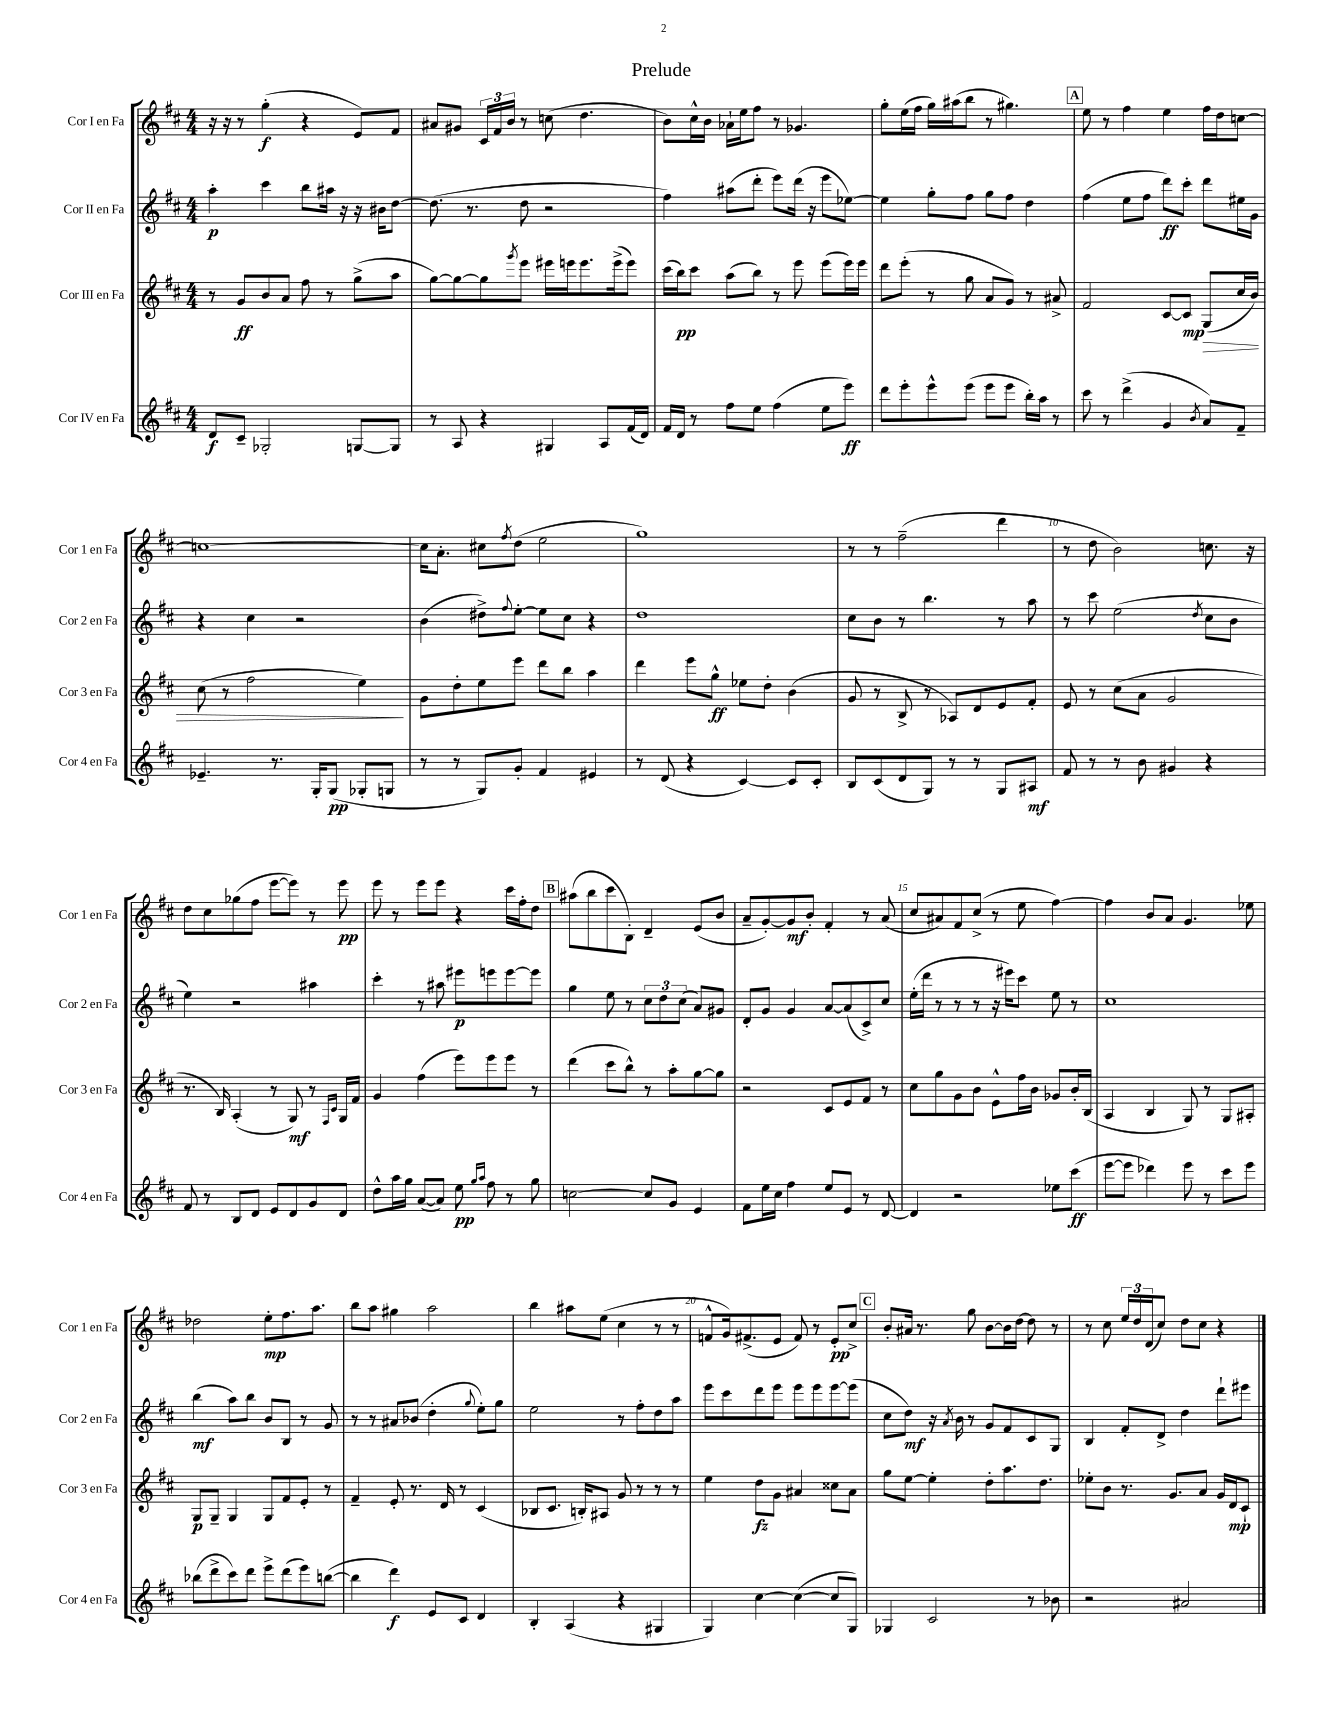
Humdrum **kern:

**kern	**kern	**kern	**kern
*staff4	*staff3	*staff2	*staff1
*clefG2	*clefG2	*clefG2	*clefG2
*k[f#c#]	*k[f#c#]	*k[f#c#]	*k[f#c#]
*M4/4	*M4/4	*M4/4	*M4/4
8d	8r	4aa'	16r
.	.	.	16r
8c#~	8g	.	8r
2G-'	8b	4ccc#	(4gg'
.	8a	.	.
.	8ff#	8bb	4r
.	8r	16aa#	.
.	.	16r	.
[8G	(8gg^	16r	8e)
.	.	16b#	.
8G]	8aa	[8dd	8f#
=	=	=	=
8r	[8gg)	(8.dd]	8a#
8A	8gg_	.	8g#
.	.	8.r	.
4r	8gg]	.	24c#
.	.	.	24f#
.	.	.	24b
.	8qggg	.	.
.	8eee	8dd	8r
4G#	16eee#	2r	(8cc
.	16eee	.	.
.	8.eee	.	4.dd
8A	.	.	.
.	(16eee^	.	.
(16f#	8eee)	.	.
16d)	.	.	.
=	=	=	=
16f#	(16ccc#	4ff#)	8b)
16d	16bb)	.	.
8r	8ccc#	.	16cc#^^
.	.	.	16b
8ff#	(8aa	(8aa#	16a-`
.	.	.	16ee
8ee	8bb)	8ddd'	8ff#
(4ff#	8r	8eee)	8r
.	8eee	(16ddd	4.g-
.	.	16r	.
8ee	(8eee	8eee	.
8eee)	16eee)	[8ee-)	.
.	16eee	.	.
=	=	=	=
8ddd	8ddd	4ee-]	8gg'
8eee'	(8eee'	.	(16ee
.	.	.	16ff#
8eee^^	8r	8gg'	16gg)
.	.	.	(16aa#
(8eee	8gg	8ff#	8bb
8eee	8a	8gg	8r
8eee	8g)	8ff#	4.gg#)
16bb')	8r	4dd	.
16aa	.	.	.
8r	8a#^	.	.
=	=	=	=
8ccc#	2f#	(4ff#	8ee
8r	.	.	8r
(4ddd^	.	8ee	4ff#
.	.	8ff#	.
4g	[8c#	8ddd)	4ee
.	8c#]	8ccc#'	.
8qb	.	.	.
8a)	(8G	8ddd	16ff#
.	.	.	16dd
8f#~	16cc#	16ee#	[8cc
.	16b)	16g	.
=	=	=	=
4.e-~	(8cc#	4r	1cc_
.	8r	.	.
.	2ff#	4cc#	.
8.r	.	.	.
.	.	2r	.
16G'	.	.	.
(8G	.	.	.
8G-'	4ee)	.	.
8G	.	.	.
=	=	=	=
8r	8g	(4b	16cc]
.	.	.	8.a'
8r	8dd'	.	.
8G)	8ee	8dd#^)	8cc#
.	.	8qqff#	8qff#
8g'	8eee	[8ee'	(8dd
4f#	8ddd	8ee]	2ee
.	8bb	8cc#	.
4e#	4aa	4r	.
=	=	=	=
8r	4ddd	1dd	1gg)
(8d	.	.	.
4r	8eee	.	.
.	8gg^^	.	.
[4c#)	8ee-	.	.
.	8dd'	.	.
8c#]	(4b	.	.
8c#'	.	.	.
=	=	=	=
8B	8g	8cc#	8r
(8c#	8r	8b	8r
8d	8B^	8r	(2ff#~
8G)	8r	4.bb	.
8r	8A-)	.	.
8r	8d	.	.
8G	8e	8r	4ddd
8A#	8f#'	8aa	.
=	=	=	=
8f#	8e	8r	8r
8r	8r	8ccc#	8dd
8r	(8cc#	(2ee	2b)
8b	8a	.	.
4g#	2g	.	.
.	.	8qdd	.
4r	.	8cc#	8.cc
.	.	8b	.
.	.	.	16r
=	=	=	=
8f#	8.r	4ee)	8dd
8r	.	.	8cc#
.	16B)	.	.
8B	(4A'	2r	(8gg-
8d	.	.	8ff#
8e	8r	.	[8eee
8d	8G)	.	8eee])
8g	8r	4aa#	8r
.	16qqF#	.	.
.	16qqc#	.	.
8d	16G	.	8eee
.	16f#	.	.
=	=	=	=
8dd^^	4g	4ccc#'	8eee
16aa	.	.	8r
16gg	.	.	.
([8a	(4ff#	8r	8eee
8a])	.	8aa#	8eee
8ee	8eee)	8eee#	4r
16qqgg	.	.	.
16qqaa	.	.	.
8ff#	8eee	8eee	.
8r	8eee	[8eee	16ccc#
.	.	.	16ff#'
8gg	8r	8eee]	8dd
=	=	=	=
[2cc	(4ddd	4gg	(8aa#
.	.	.	8bb
.	8ccc#	8ee	8ccc#
.	8bb^^)	8r	8B')
8cc]	8r	12cc#	4d~
.	.	12dd	.
8g	8aa'	.	.
.	.	(12cc#	.
4e	[8gg	8a)	(8e
.	8gg]	8g#	8b
=	=	=	=
8f#	2r	8d'	8a~
16ee	.	8g	[8g')
16cc#	.	.	.
4ff#	.	4g	8g]
.	.	.	8b'
8ee	8c#	[8a	4f#'
8e	8e	(8a]	.
8r	8f#	8c#^)	8r
[8d	8r	8cc#	(8a
=	=	=	=
4d]	8cc#	(16ee'	8cc#
.	.	16ddd	.
.	8gg	8r	8a#)
2r	8g	8r	8f#
.	8b	8r	(8cc#^
.	8e^^	16r	8r
.	.	16eee#)	.
.	16ff#	8ccc#	8ee
.	16b	.	.
8ee-	8g-	8ee	[4ff#)
(8ccc#	16b'	8r	.
.	(16B	.	.
=	=	=	=
[8eee	4A	1cc#	4ff#]
8eee]	.	.	.
4ddd-)	4B	.	8b
.	.	.	8a
8eee	8G)	.	4.g
8r	8r	.	.
8ccc#	8G	.	.
8eee	8A#'	.	8ee-
=	=	=	=
(8bb-	8G	(4bb	2dd-
8ddd^	8G~	.	.
8ccc#)	4G	8aa)	.
8ddd	.	8bb	.
8eee^	8G	8b	8ee'
(8ddd	8f#	8B	8.ff#
8eee)	8e'	8r	.
.	.	.	8.aa
([8bb	8r	8g	.
=	=	=	=
4bb]	4f#~	8r	8bb
.	.	8r	8aa
4ddd)	8e'	8a#	4gg#
.	8.r	(8b-	.
8e	.	4dd'	2aa
.	16d	.	.
8c#	8r	.	.
.	.	8qqgg	.
4d	(4c#	8ee')	.
.	.	8gg	.
=	=	=	=
4B'	8B-	2ee	4bb
.	8.c#	.	.
(4A	.	.	8aa#
.	16B')	.	.
.	8A#	.	(8ee
4r	8g	8r	4cc#
.	8r	8ff#'	.
4G#	8r	8dd	8r
.	8r	8aa	8r
=	=	=	=
4G)	4ee	8eee	8f^^
.	.	8ccc#	16g)
.	.	.	(8.f#^
[4cc#	8dd	8ddd	.
.	8g	8eee	8e
(4cc#_	4a#	8eee	8f#)
.	.	8eee	8r
8cc#]	8cc##	[8eee	8e'
8G)	8a#	(8eee]	8cc#^
=	=	=	=
4G-	8gg	8cc#	8b'
.	[8ee	8dd)	16a#
.	.	.	8.r
2c#	4ee']	16r	.
.	.	8qa	.
.	.	16b	.
.	.	8r	8gg
.	8dd'	8g	[8b
.	8.aa	8f#	16b]
.	.	.	[16dd
8r	.	8c#	8dd]
.	8.dd	.	.
8b-	.	8G	8r
=	=	=	=
2r	8ee-'	4B	8r
.	8b	.	8cc#
.	8.r	8f#'	24ee
.	.	.	24dd
.	.	.	(24d
.	.	8d^	8cc#)
.	8.g	.	.
2a#	.	4dd	8dd
.	8a	.	8cc#
.	16g	8ddd`	4r
.	16d	.	.
.	8c#`	8eee#	.
==	==	==	==
*-	*-	*-	*-
